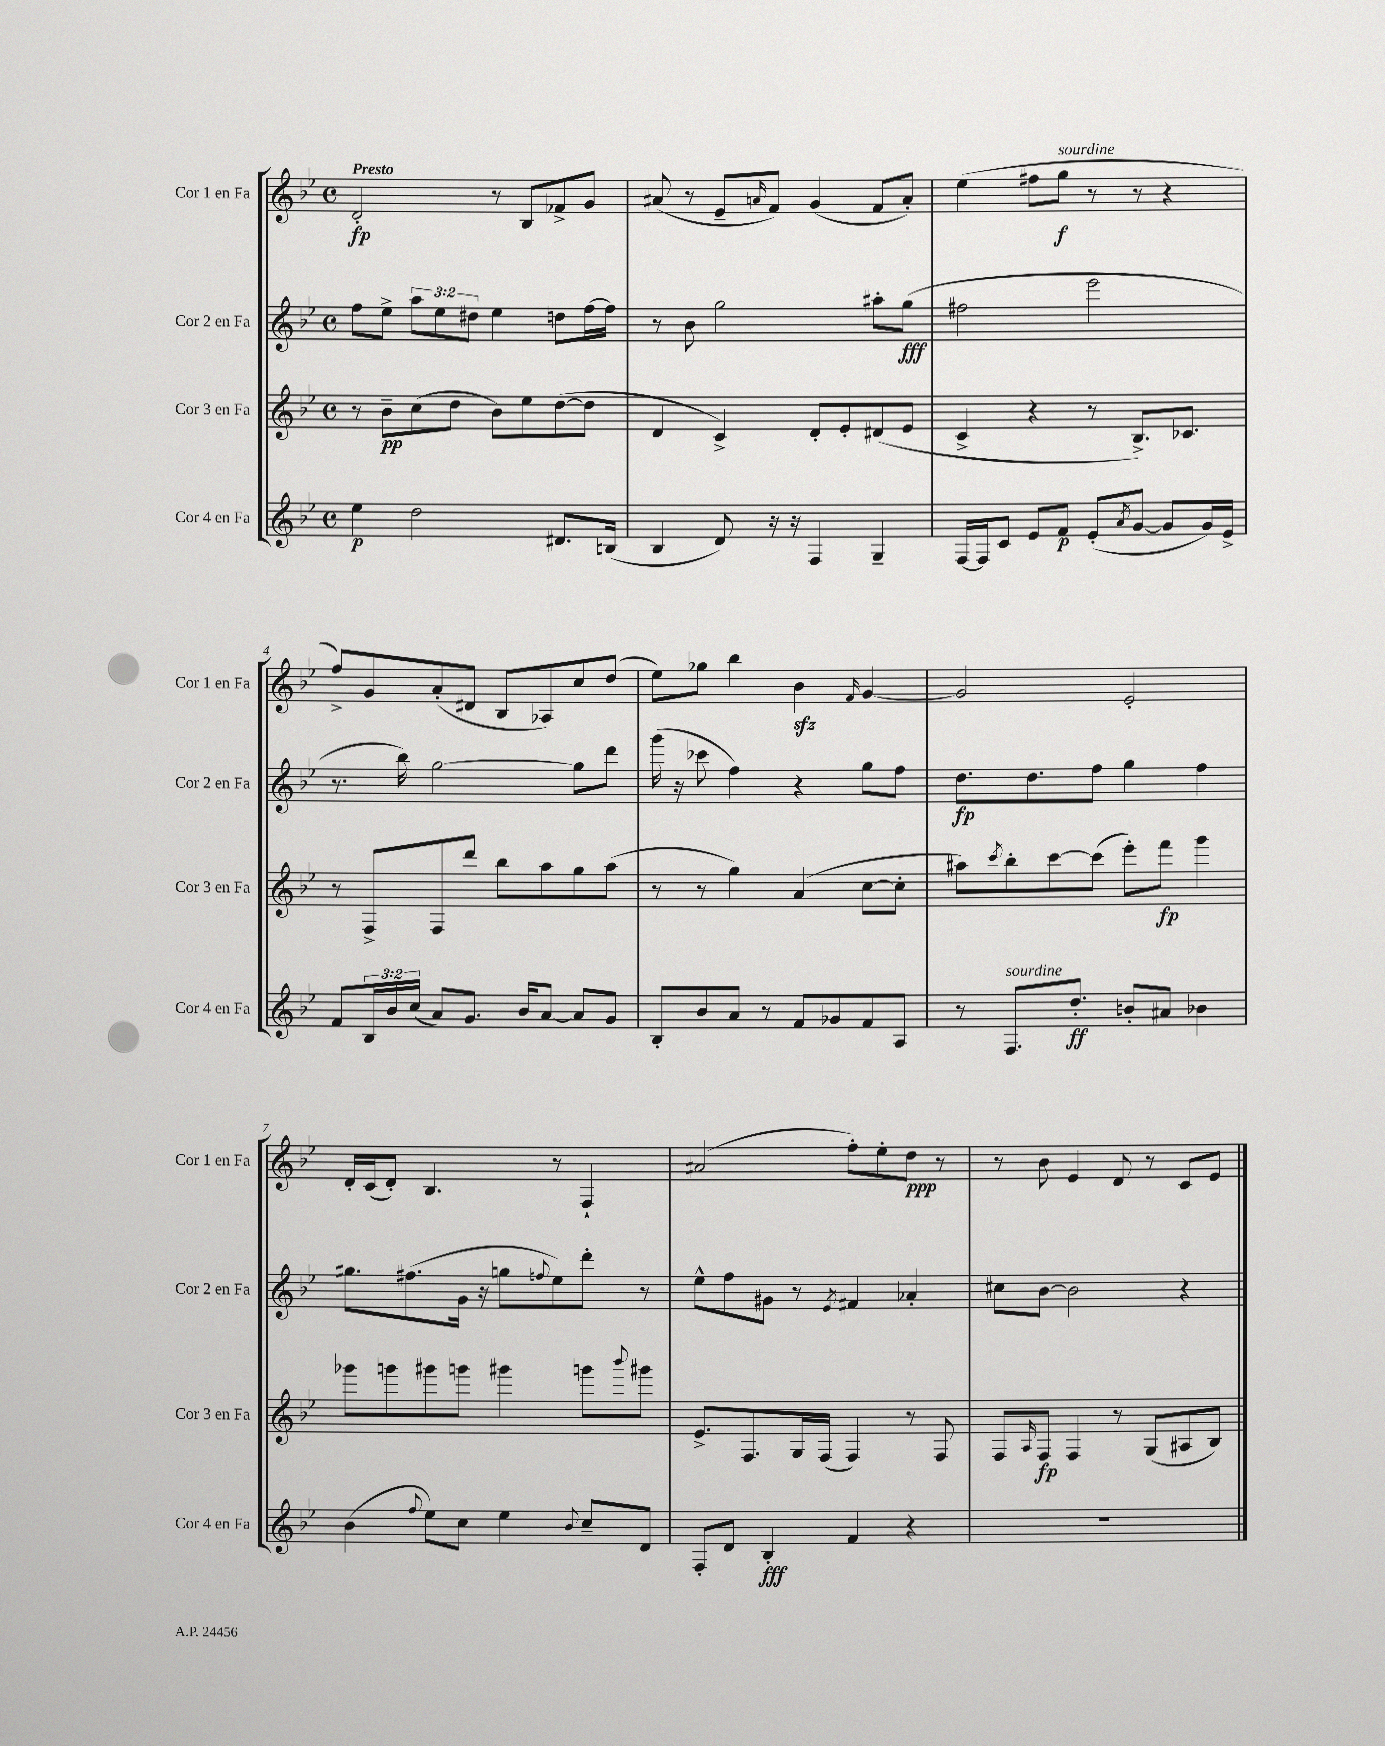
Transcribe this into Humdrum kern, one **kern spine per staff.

**kern	**kern	**kern	**kern
*staff4	*staff3	*staff2	*staff1
*clefG2	*clefG2	*clefG2	*clefG2
*k[b-e-]	*k[b-e-]	*k[b-e-]	*k[b-e-]
*M4/4	*M4/4	*M4/4	*M4/4
*met(c)	*met(c)	*met(c)	*met(c)
4ee-	8r	8ff	2d'
.	8b-~	8ee-^	.
2dd	(8cc	12aa	.
.	.	12ee-	.
.	8dd	.	.
.	.	12dd#	.
.	8b-)	4ee-	8r
.	8ee-	.	8B-
8.d#	([8dd	8dd	8f-^
.	8dd]	[16ff	8g
(16B	.	16ff]	.
=	=	=	=
4B-	4d	8r	(8a#
.	.	8b-	8r
8d)	4c^)	2gg	8e-~
.	.	.	16qqa
16r	.	.	8f)
16r	.	.	.
4F	8d'	.	(4g
.	8e-'	.	.
4G~	(8d#	8aa#'	8f
.	8e-	(8gg	8a')
=	=	=	=
[16F	4c^	2ff#	(4ee-
16F]	.	.	.
8c	.	.	.
8e-	4r	.	8ff#
8f	.	.	8gg
(8e-'	8r	2eee-	8r
8qa	.	.	.
[8g	8.B-^)	.	8r
8g]	.	.	4r
.	8.c-	.	.
16g)	.	.	.
16e-^	.	.	.
=	=	=	=
8f	8r	8.r	8ff^)
24B-	8F^	.	8g
24b-	.	.	.
.	.	16bb-)	.
(24cc	.	.	.
8a)	8F	[2gg	(8a'
8.g	8ddd	.	8d#
.	8bb-	.	8B-
16b-	.	.	.
[8a	8aa	.	8A-)
8a]	8gg	8gg]	8cc
8g	(8aa	8ddd	(8dd
=	=	=	=
8B-'	8r	(16ggg	8ee-)
.	.	16r	.
8b-	8r	8ccc-	8gg-
8a	4gg)	4ff)	4bb-
8r	.	.	.
8f	(4a	4r	4b-
8g-	.	.	.
.	.	.	16qqf
8f	[8cc	8gg	[4g
8A	8cc']	8ff	.
=	=	=	=
8r	8aa#)	8.dd	2g]
.	8qccc	.	.
8.F	8bb-'	.	.
.	.	8.dd	.
.	[8ccc	.	.
8.dd'	.	.	.
.	(8ccc]	8ff	.
8b'	8eee-')	4gg	2e-'
8a#	8fff	.	.
4b-	4ggg	4ff	.
=	=	=	=
(4b-	8ggg-	8.gg#	16d'
.	.	.	(16c
.	8ggg	.	8d')
.	.	(8.ff#	.
8qqff	.	.	.
8ee-)	8ggg#	.	4.B-
8cc	8ggg	16g	.
.	.	16r	.
4ee-	4ggg#	8gg	.
.	.	8qqff	.
.	.	8ee-)	8r
8qqb-	.	.	.
8cc~	8ggg	8ddd'	4F`
.	8qqbbb-	.	.
8d	8ggg#	8r	.
=	=	=	=
8F'	8.e-^	8ee-^^	(2a#
8d	.	8ff	.
.	8.F	.	.
4B-'	.	8g#	.
.	16G	8r	.
.	(16F	.	.
.	.	8qe-	.
4f	4F)	4f#	8ff')
.	.	.	8ee-'
4r	8r	4a-'	8dd
.	8F	.	8r
=	=	=	=
1r	8F	8cc#	8r
.	16qqA	.	.
.	8F	[8b-	8b-
.	4F	2b-]	4e-
.	8r	.	8d
.	(8G	.	8r
.	8A#	4r	8c
.	8B-)	.	8e-
==	==	==	==
*-	*-	*-	*-
